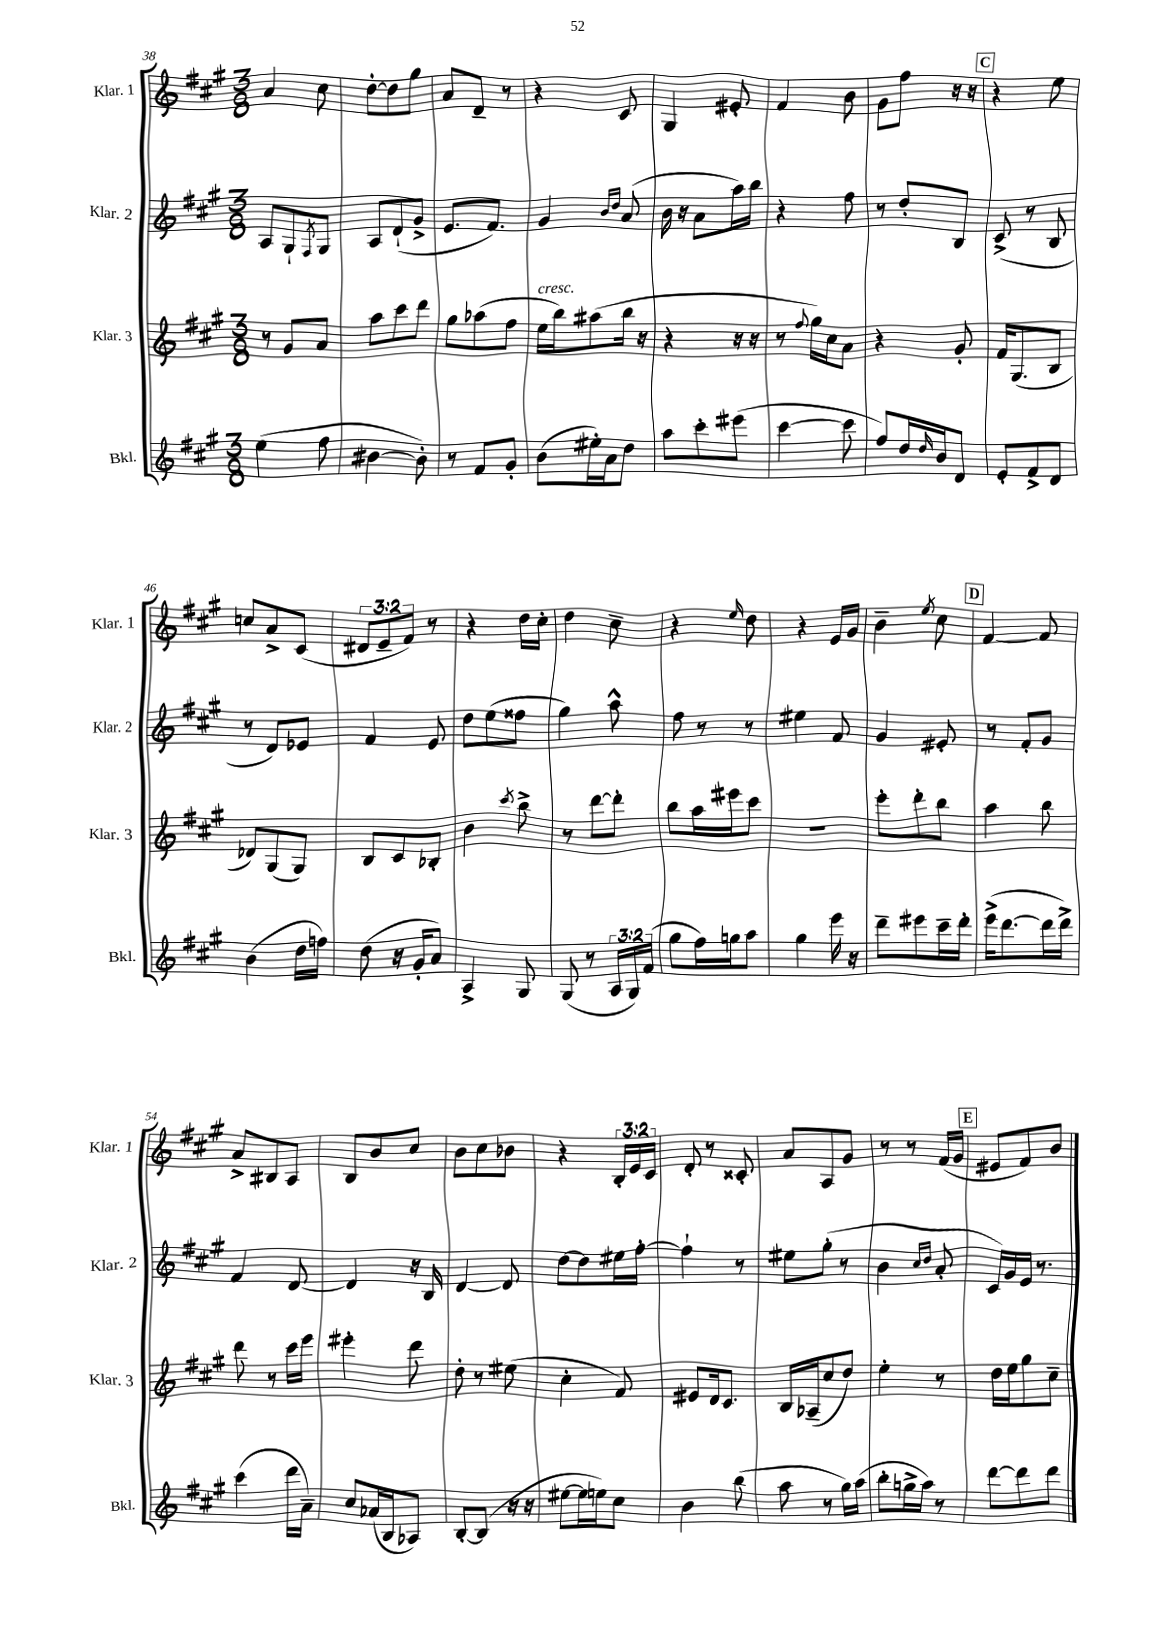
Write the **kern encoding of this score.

**kern	**kern	**kern	**kern
*staff4	*staff3	*staff2	*staff1
*clefG2	*clefG2	*clefG2	*clefG2
*k[f#c#g#]	*k[f#c#g#]	*k[f#c#g#]	*k[f#c#g#]
*M3/8	*M3/8	*M3/8	*M3/8
(4ee\	8r	8A/L	4a/
.	8g#/L	8G#`/	.
.	.	8qF#/	.
8ff#\	8a/J	8G#/J	8cc#\
=	=	=	=
[4b#\	8aa\L	8A/L	[8dd'\L
.	8ccc#\	(8d`/	8dd\]
8b#'\])	8ddd\J	8g#^/J	8gg#\J
=	=	=	=
8r	8gg#\L	8.e/L	8a/L
8f#/L	(8aa-\	.	8d~/J
.	.	8.f#/J)	.
8g#'/J	8ff#\J	.	8r
=	=	=	=
(8b\L	16ee\LL	4g#/	4r
.	16bb\J)	.	.
16ee#'\L)	(8aa#\	.	.
16a\J	.	.	.
.	.	16qqb/LL	.
.	.	16qqdd/JJ	.
8dd\J	16bb\Jk	(8a/	8c#/
.	16r	.	.
=	=	=	=
8aa\L	4r	16b\	4G#/
.	.	16r	.
8ccc#'\	.	8a\L	.
(8eee#\J	16r	16aa\L)	8e#'/
.	16r	16bb\JJ	.
=	=	=	=
[4ccc#\	8r	4r	4f#/
.	8qqff#/	.	.
.	16gg#\LL)	.	.
.	16cc#\J	.	.
8ccc#\]	8a\J	8ff#\	8b\
=	=	=	=
8ff#/L)	4r	8r	8g#\L
16dd/L	.	8dd'/L	8ff#\J
16qqdd/	.	.	.
16b/J	.	.	.
8d/J	8g#'/	8B/J	16r
.	.	.	16r
=	=	=	=
8e'/L	16f#/LK	(8c#^/	4r
.	(8.G#/	.	.
8f#^/	.	8r	.
8d/J	8B/J	8B/	8ee\
=	=	=	=
(4b\	8d-/L)	8r	8cc/L
.	(8G#/	8d/L)	8a^/
16dd\LL	8G#/J)	8e-/J	(8c#/J
16ff\JJ)	.	.	.
=	=	=	=
(8dd\	8B/L	4f#/	12d#/L
.	.	.	12e~/
16r	8c#/	.	.
.	.	.	12f#/J)
16g#'/LK	.	.	.
8a/J)	8B-'/J	8e/	8r
=	=	=	=
4A^/	4b\	8dd\L	4r
.	.	(8ee\	.
.	8qccc#/	.	.
8G#/	8bb^\	8ff##\J	16dd\LL
.	.	.	16cc#'\JJ
=	=	=	=
(8G#/	8r	4gg#\)	4dd\
8r	[8ddd\L	.	.
24A/LL	8ddd'\]J	8aa^^\	8cc#~\
24G#/)	.	.	.
(24f#/JJ	.	.	.
=	=	=	=
8gg#\L	8bb\L	8ff#\	4r
16ff#\L)	16aa\L	8r	.
16gg\J	16eee#\J	.	.
.	.	.	16qqee/
8aa\J	8ccc#\J	8r	8dd\
=	=	=	=
4gg#\	4.r	4ee#\	4r
16eee\	.	8f#/	16e/LL
16r	.	.	16g#/JJ
=	=	=	=
8ddd~\L	8eee'\L	4g#/	4b~\
8eee#\	8ddd'\	.	.
.	.	.	8qee/
16ccc#~\L	8bb\J	8e#'/	8cc#\
16ddd'\JJ	.	.	.
=	=	=	=
(16eee^\LK	4aa\	8r	[4f#/
[8.ddd\	.	.	.
.	.	8f#'/L	.
16ddd\]L	8bb\	8g#/J	8f#/]
16ddd^\JJ)	.	.	.
=	=	=	=
(4ccc#\	8ddd\	4f#/	8a^/L
.	8r	.	8B#/
16ddd\LL	16ccc#\LL	[8d/	8A/J
16a~\JJ)	16eee\JJ	.	.
=	=	=	=
8cc#/L	4eee#'\	4d/]	8B/L
(16a-/L	.	.	8b/
16B/J	.	.	.
8A-/J)	8ddd\	16r	8cc#/J
.	.	16B/	.
=	=	=	=
[8B'/L	8dd'\	[4d/	8b\L
(8B/]J	8r	.	8cc#\
16r	(8ee#\	8d/]	8b-\J
16r	.	.	.
=	=	=	=
[8ee#\L	4cc#'\	[8dd\L	4r
16ee#\]L	.	8dd\]	.
16ee\J)	.	.	.
8cc#\J	8f#/)	16ee#\L	24B'/LL
.	.	.	24e/
.	.	[16ff#'\JJ	.
.	.	.	24c#/JJ
=	=	=	=
4b\	8e#/L	4ff#`\]	8d'/
.	16d/k	.	8r
.	8.c#/J	.	.
(8bb\	.	8r	8c##'/
=	=	=	=
8aa\	16B/LL	8ee#\L	8a/L
.	(16A-~/J	.	.
8r	8cc#/	(8gg#'\J	8A/
16gg#\LL)	8dd/J)	8r	8g#/J
(16aa\JJ	.	.	.
=	=	=	=
8bb'\L	4ee'\	4b\	8r
16gg^\L	.	.	8r
16aa\JJ)	.	.	.
.	.	16qqcc#/LL	.
.	.	16qqdd/JJ	.
8r	8r	8a'/	(16f#/LL
.	.	.	16g#/JJ
=	=	=	=
[8ddd\L	16dd\LL	16c#/LL)	8e#/L
.	16ee\J	16g#/	.
8ddd\]	8gg#\	16e/JJ	8f#/)
.	.	8.r	.
8ddd\J	8cc#~\J	.	8b/J
==	==	==	==
*-	*-	*-	*-
